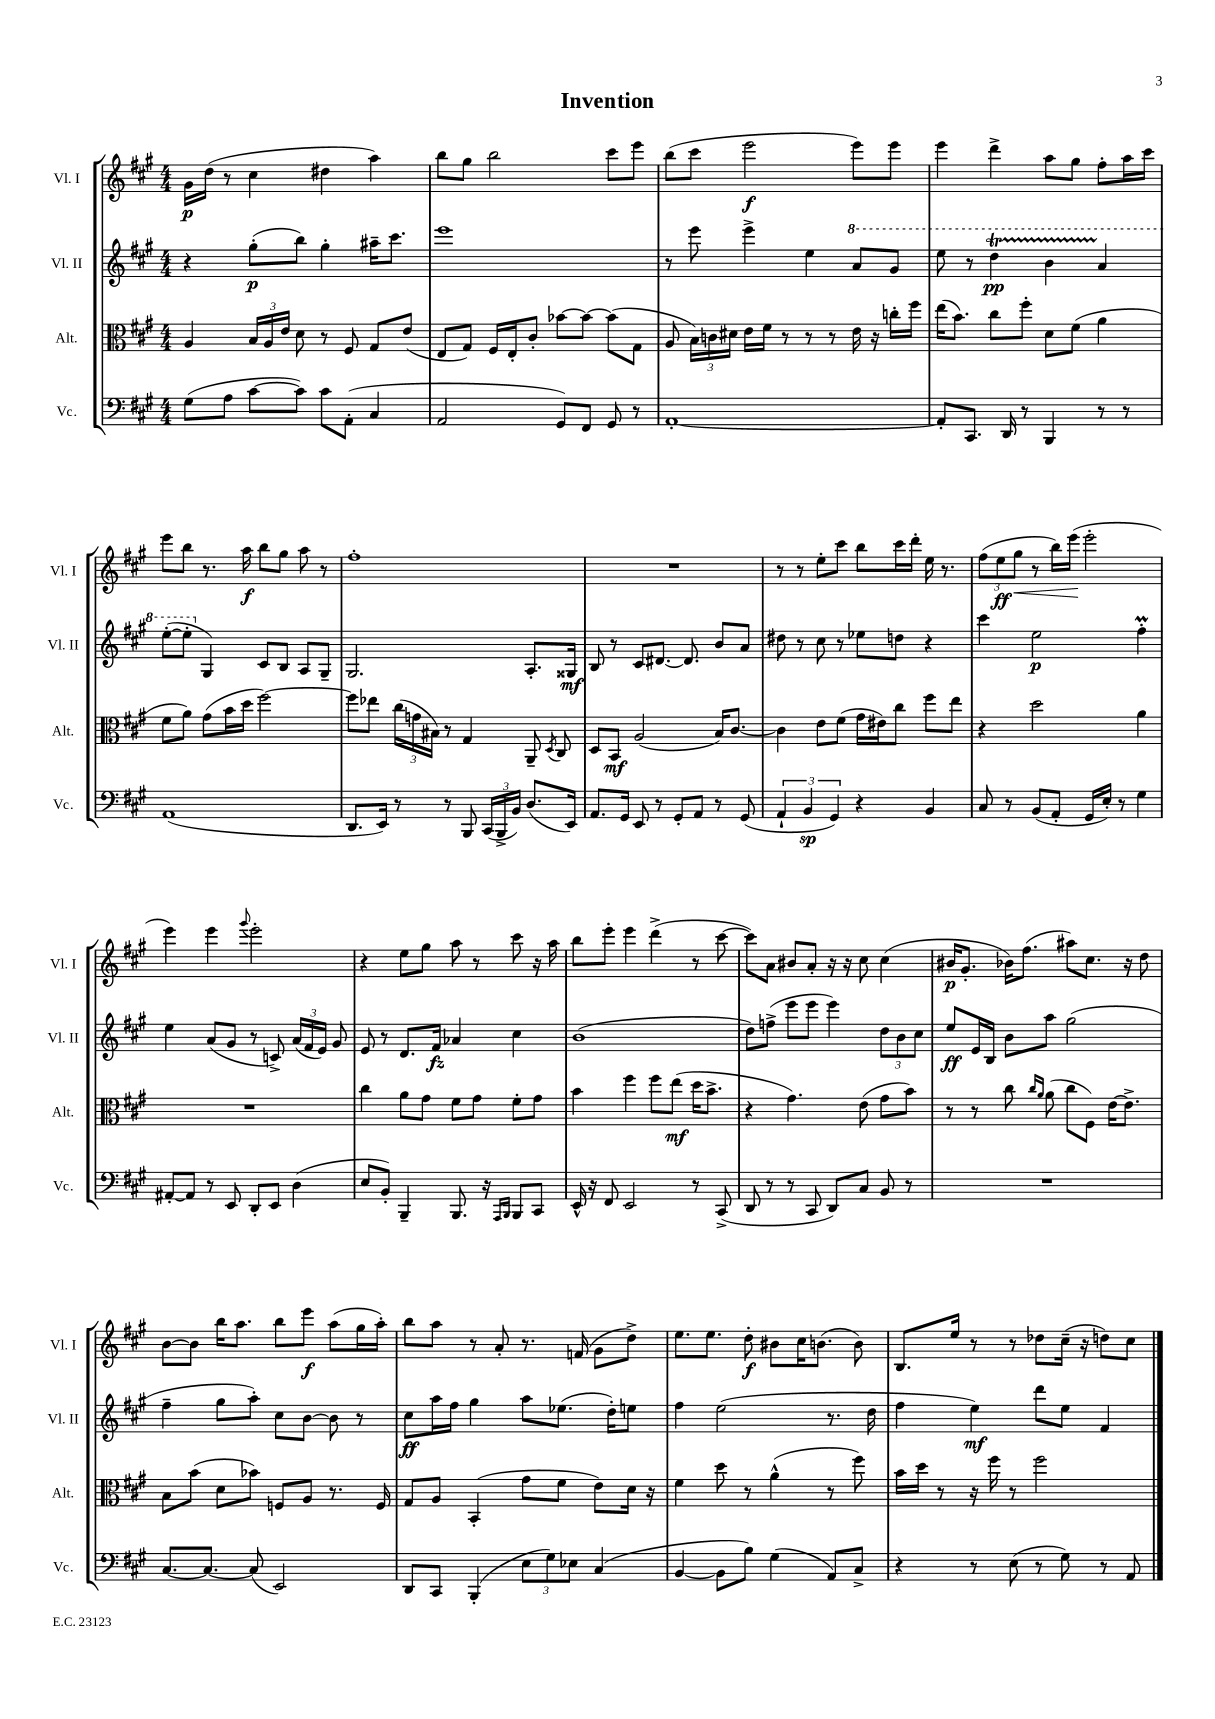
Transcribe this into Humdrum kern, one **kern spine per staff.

**kern	**kern	**kern	**kern
*staff4	*staff3	*staff2	*staff1
*clefF4	*clefC3	*clefG2	*clefG2
*k[f#c#g#]	*k[f#c#g#]	*k[f#c#g#]	*k[f#c#g#]
*M4/4	*M4/4	*M4/4	*M4/4
(8G#\L	4A/	4r	16g#\LL
.	.	.	(16dd\JJ
8A\J	.	.	8r
[8c#\L	24B/LL	(8gg#'\L	4cc#\
.	24A/	.	.
.	24e/JJ	.	.
8c#\]J)	8d\	8bb\J)	.
8c#\L	8r	4gg#'\	4dd#\
(8AA'\J	8F#/	.	.
4C#/	8G#/L	16aa#~\LK	4aa\)
.	.	8.ccc#\J	.
.	(8e/J	.	.
=	=	=	=
2AA/	8E/L	1eee	8bb\L
.	8G#/J)	.	8gg#\J
.	16F#/LL	.	2bb\
.	16E'/J	.	.
.	8c#'/J	.	.
8GG#/L)	[8b-\L	.	.
8FF#/J	8b-\_J	.	.
8GG#/	(8b-\]L	.	8ccc#\L
8r	8G#\J	.	8eee\J
=	=	=	=
[1AA'	8A/	8r	(8bb\L
.	24B\LL)	8eee\	8ccc#\J
.	24c\	.	.
.	24d#\JJ	.	.
.	16e\LL	4eee^\	2eee\
.	16f#\JJ	.	.
.	8r	.	.
.	8r	4ee\	.
.	8r	.	.
.	16e\	8aa/L	8eee\L)
.	16r	.	.
.	16cc'\LL	8gg#/J	8eee\J
.	16ff#\JJ	.	.
=	=	=	=
8AA'/]L	(16ee\LK	8eee\	4eee\
.	8.b\J)	.	.
8.CC#/J	.	8r	.
.	8cc#\L	4ddd\	4ddd^\
16DD/	.	.	.
8r	8ff#'\J	.	.
4BBB/	8d\L	4bb\	8aa\L
.	(8f#\J	.	8gg#\J
8r	4a\	4aa/	8ff#'\L
8r	.	.	16aa\L
.	.	.	16ccc#\JJ
=	=	=	=
(1AA	8f#\L	([8eee'\L	8eee\L
.	8a\J)	8eee'\]J	8bb\J
.	(8g#\L	4G#/)	8.r
.	16b\L	.	.
.	16dd\JJ	.	16aa\
.	[2ff#\)	8c#/L	8bb\L
.	.	8B/J	8gg#\J
.	.	8A/L	8aa\
.	.	8G#~/J	8r
=	=	=	=
8.DD/L	8ff#\]L	2.G#/	1ff#'
.	8ee-\J	.	.
16EE/Jk)	.	.	.
8r	(24cc#\LL	.	.
.	24g\	.	.
.	24B#\JJ)	.	.
8r	8r	.	.
8BBB/	4G#/	.	.
(24CC#/LL	.	.	.
24BBB^/	.	.	.
24BB/JJ)	.	.	.
(8.D/L	8AA~/	8.A'/L	.
.	8qD/	.	.
.	8C#/	.	.
16EE/Jk)	.	16G##/Jk	.
=	=	=	=
8.AA/L	8D/L	8B/	1r
.	8BB/J	8r	.
16GG#/Jk	.	.	.
8EE/	(2A/	8c#/L	.
8r	.	[8.d#/J	.
8GG#'/L	.	.	.
.	.	8.d#/]	.
8AA/J	.	.	.
8r	16B/LK)	8b/L	.
.	[8.c#/J	.	.
(8GG#/	.	8a/J	.
=	=	=	=
6AA`/	4c#\]	8dd#\	8r
.	.	8r	8r
6BB/	.	.	.
.	8e\L	8cc#\	8ee'\L
6GG#/)	.	.	.
.	(8f#\J	8r	8ccc#\J
4r	16g#\LL	8ee-\L	8bb\L
.	16e#\J)	.	.
.	8cc#\J	8dd\J	16ccc#\L
.	.	.	16ddd'\JJ
4BB/	8ff#\L	4r	16ee\
.	.	.	8.r
.	8ee\J	.	.
=	=	=	=
8C#/	4r	4ccc#\	(12ff#\L
.	.	.	12ee\
8r	.	.	.
.	.	.	12gg#\J
(8BB/L	2dd\	2ee\	8r
8AA'/J	.	.	16bb\LL)
.	.	.	(16eee\JJ
16GG#/LL	.	.	2eee'\
16E'/JJ)	.	.	.
8r	.	.	.
4G#\	4a\	4ff#'\	.
=	=	=	=
[8AA#'/L	1r	4ee\	4eee\)
8AA#/]J	.	.	.
8r	.	(8a/L	4eee\
8EE/	.	8g#/J	.
.	.	.	8qqggg#/
8DD'/L	.	8r	2eee'\
8EE/J	.	8c^/)	.
(4D\	.	(24a/LL	.
.	.	24f#/	.
.	.	24e/JJ)	.
.	.	8g#/	.
=	=	=	=
8E/L	4cc#\	8e/	4r
8BB'/J)	.	8r	.
4BBB~/	8a\L	8.d/L	8ee\L
.	8g#\J	.	8gg#\J
.	.	16f#/Jk	.
8.BBB/	8f#\L	4a-/	8aa\
.	8g#\J	.	8r
16r	.	.	.
16qqAAA/LL	.	.	.
16qqBBB/JJ	.	.	.
8BBB/L	8f#'\L	4cc#\	8ccc#\
8CC#/J	8g#\J	.	16r
.	.	.	16aa\
=	=	=	=
16EE^^/	4b\	(1b	8bb\L
16r	.	.	.
8FF#/	.	.	8eee'\J
2EE/	4ff#\	.	4eee\
.	8ff#\L	.	(4ddd^\
.	(8ee\J	.	.
8r	16dd\LK	.	8r
.	8.b^\J	.	.
(8CC#^/	.	.	[8ccc#\
=	=	=	=
8DD/	4r	8dd\L)	8ccc#\]L)
8r	.	(8ff^\J	8a\J
8r	4.g#\)	8eee\L	8b#/L
8CC#/	.	8eee\J	8a'/J
8DD/L)	.	4eee\)	16r
.	.	.	16r
8C#/J	(8e\	.	8cc#\
8BB/	8g#\L	12dd\L	(4cc#\
.	.	12b\	.
8r	8b\J)	.	.
.	.	12cc#\J	.
=	=	=	=
1r	8r	8ee/L	16b#/LK
.	.	.	8.g#'/J
.	8r	16e/L	.
.	.	16B/JJ	.
.	8cc#\	8b\L	16b-\LK)
.	.	.	(8.ff#\J
.	16qqcc#/LL	.	.
.	16qqa/JJ	.	.
.	(8a\	8aa\J	.
.	8cc#\L	(2gg#\	8aa#\L)
.	8F#\J)	.	8.cc#\J
.	[16e\LK	.	.
.	8.e^\]J	.	16r
.	.	.	8dd\
=	=	=	=
[8.C#/L	8B\L	4ff#~\	[8b\L
.	(8b\J	.	8b\]J
8.C#/_J	.	.	.
.	8d\L	8gg#\L	16bb\LK
.	.	.	8.aa\J
(8C#/]	8b-\J)	8aa'\J)	.
2EE/)	8F/L	8cc#\L	8bb\L
.	8A/J	[8b\J	8eee\J
.	8.r	8b\]	(8aa\L
.	.	8r	16gg#\L
.	16F/	.	16aa'\JJ)
=	=	=	=
8DD/L	8G#/L	8cc#\L	8bb\L
8CC#/J	8A/J	16aa\L	8aa\J
.	.	16ff#\JJ	.
(4BBB'/	(4BB'/	4gg#\	8r
.	.	.	8a'/
12E\L	8g#\L	8aa\L	8.r
12G#\)	.	.	.
.	8f#\J	(8.ee-\J	.
12E-\J	.	.	.
.	.	.	(16f/
(4C#/	8e\L)	.	8g#\L
.	.	16dd'\LK)	.
.	16d\Jk	8ee\J	8dd^\J)
.	16r	.	.
=	=	=	=
[4BB/	4f#\	4ff#\	8.ee\L
.	.	.	8.ee\J
8BB\]L	8dd\	(2ee\	.
8B\J)	8r	.	8dd'\
(4G#\	(4a^^\	.	8b#\L
.	.	.	16cc#\K
.	.	.	(8.b\J
8AA/L)	8r	8.r	.
8C#^/J	8ff#\)	.	8b\)
.	.	16dd\	.
=	=	=	=
4r	16b\LL	4ff#\	8.B/L
.	16dd\JJ	.	.
.	8r	.	.
.	.	.	16ee/Jk
8r	16r	4ee\)	8r
.	16ff#\	.	.
(8E\	8r	.	8r
8r	2ff#\	8ddd\L	8dd-\L
8G#\)	.	8ee\J	(16cc#~\Jk
.	.	.	16r
8r	.	4f#/	8dd\L)
8AA/	.	.	8cc#\J
==	==	==	==
*-	*-	*-	*-
